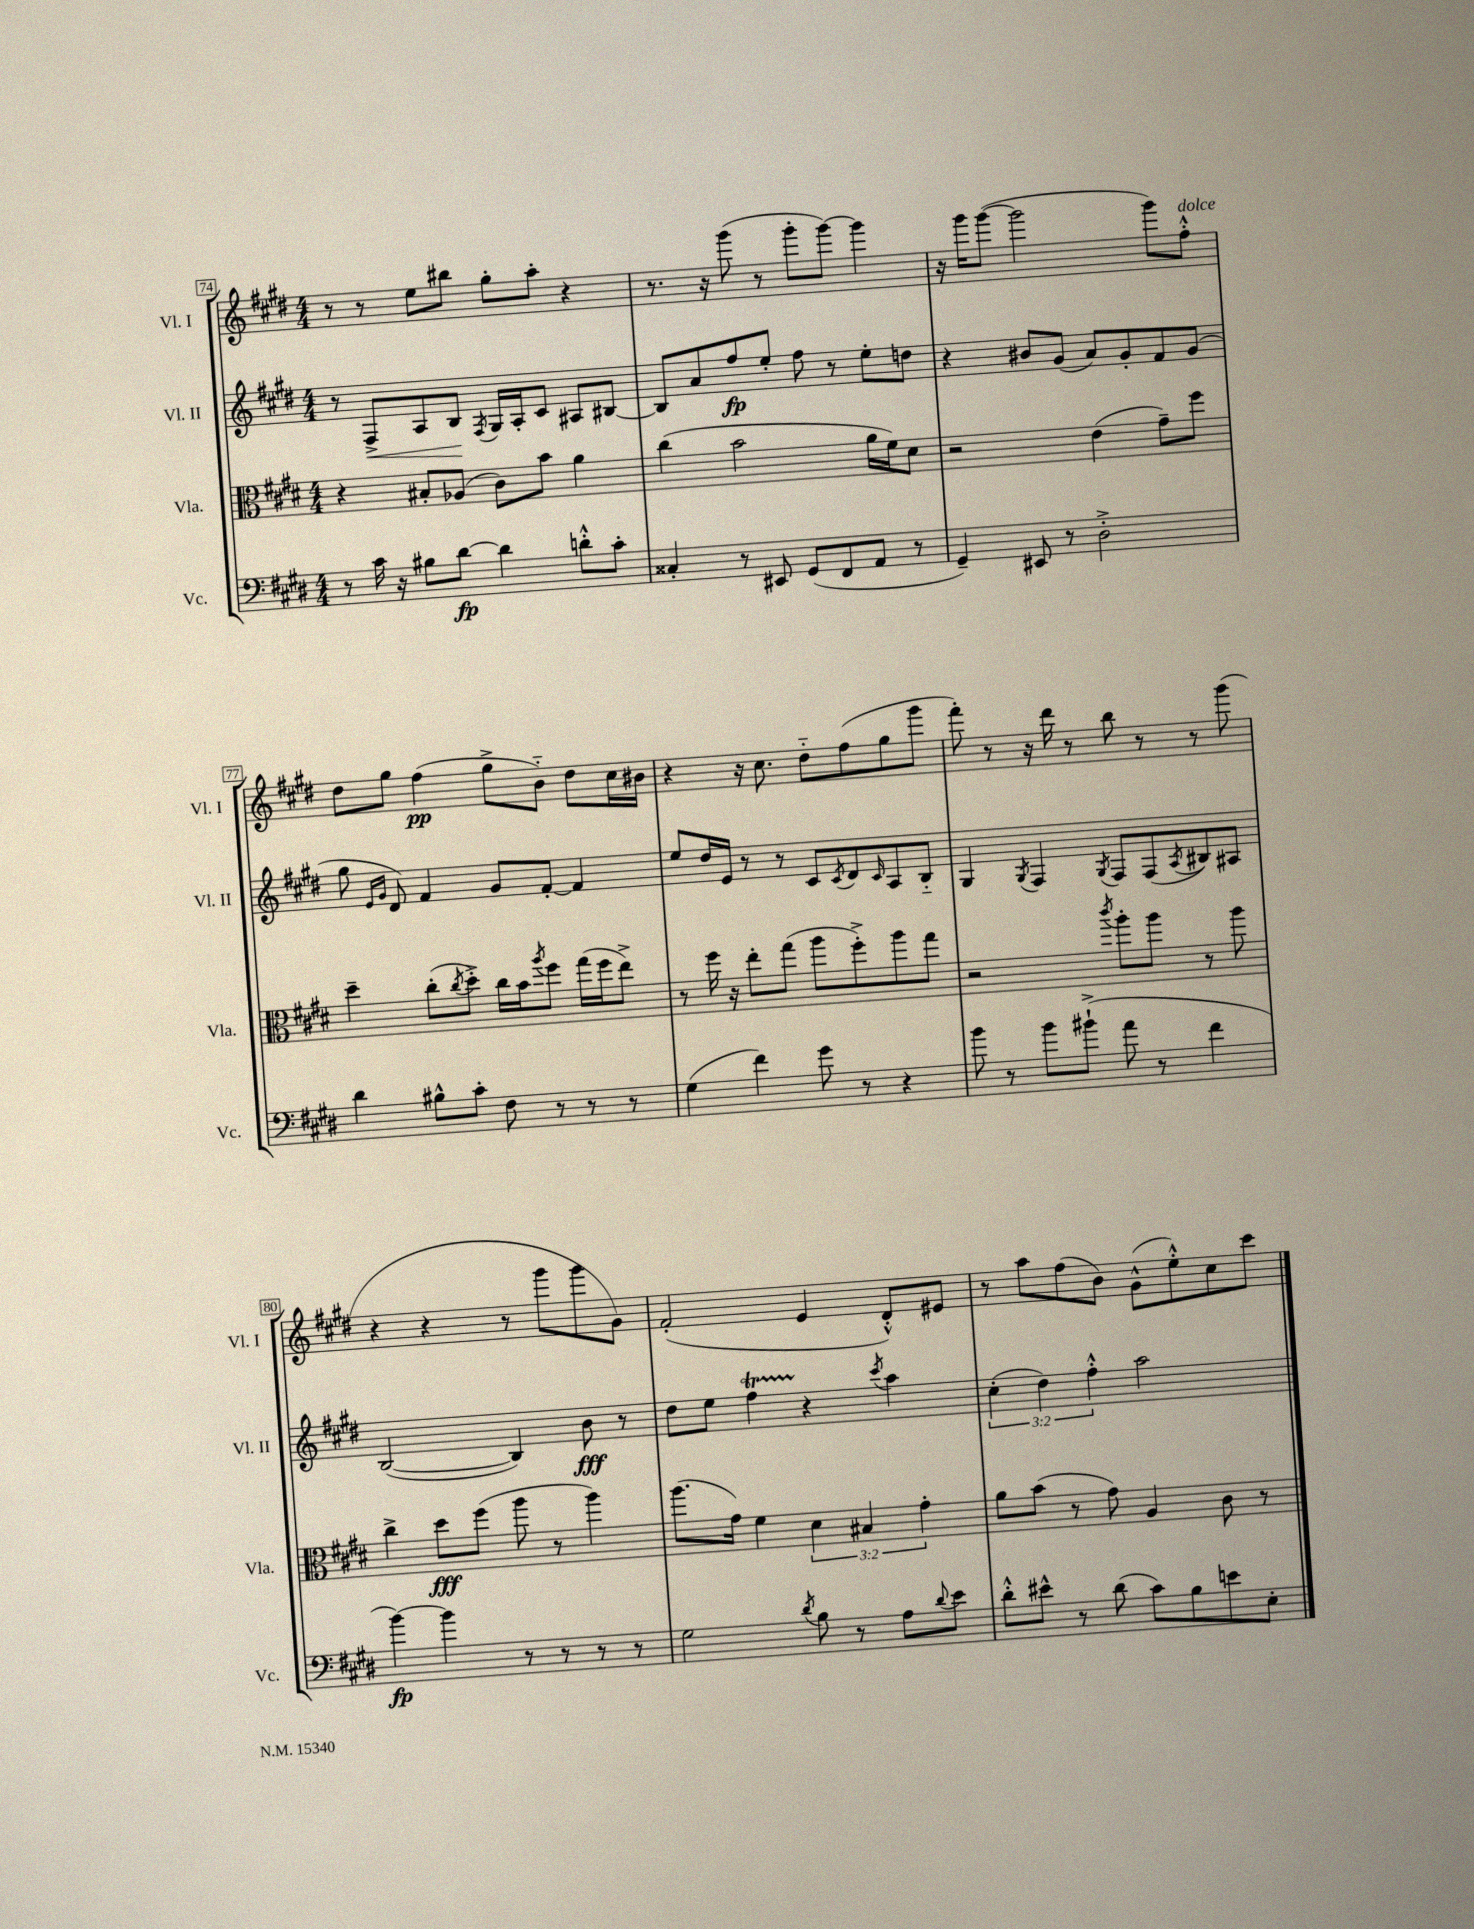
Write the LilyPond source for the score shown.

<<
\new StaffGroup <<
\new Staff = "s0" \with { instrumentName = "Vl. I" shortInstrumentName = "Vl. I" } {
    \clef treble \key e \major \numericTimeSignature \time 4/4
    r8 r8 e''8 bis''8 gis''8-. a''8-. r4 |
    r8. r16 gis'''8( r8 gis'''8-. gis'''8~) gis'''4 |
    r16 gis'''16 gis'''8~( gis'''2 gis'''8) fis''8-.-^^\markup { \italic "dolce" } |
    dis''8 gis''8 fis''4\pp( gis''8-> b'8-_) dis''8 cis''16 bis'16 |
    r4 r16 cis''8. dis''8-_ fis''8( gis''8 gis'''8 |
    fis'''8-.) r8 r16 dis'''16 r8 b''8 r8 r8 gis'''8( |
    r4 r4 r8 gis'''8 gis'''8 gis'8) |
    fis'2-.( e'4 dis'8-.-^) eis'8 |
    r8 a''8 fis''8( b'8) gis'8-^( e''8-.-^) cis''8 cis'''8 \bar "|." |
}
\new Staff = "s1" \with { instrumentName = "Vl. II" shortInstrumentName = "Vl. II" } {
    \clef treble \key e \major \numericTimeSignature \time 4/4 \override Staff.TupletNumber.text = #tuplet-number::calc-fraction-text
    r8 fis8->\< a8 b8\! \acciaccatura { fis8 } gis16 a16-. cis'8 ais8 bis8~ |
    bis8 a'8 fis''8\fp e''8-. fis''8 r8 e''8-. d''8 |
    r4 bis'8 gis'8( a'8) gis'8-. fis'8 gis'8( |
    gis''8 \grace { e'16 gis'16 } dis'8) fis'4 gis'8 fis'8~-. fis'4 |
    e''8 dis''16 e'16 r8 r8 cis'8 \acciaccatura { cis'8 } dis'8 \grace { cis'16 } a8 b8-_ |
    gis4 \acciaccatura { gis8 } fis4 \acciaccatura { gis8 } fis8 fis8( \acciaccatura { a8 } bis8) ais8 |
    b2~( b4) b'8\fff r8 |
    dis''8 e''8 fis''4\startTrillSpan r4\stopTrillSpan \acciaccatura { cis'''8 } a''4 |
    \tuplet 3/2 { cis''4-.( dis''4) fis''4-.-^ } a''2 \bar "|." |
}
\new Staff = "s2" \with { instrumentName = "Vla." shortInstrumentName = "Vla." } {
    \clef alto \key e \major \numericTimeSignature \time 4/4 \override Staff.TupletNumber.text = #tuplet-number::calc-fraction-text
    r4 bis8-. aes8( cis'8) b'8 a'4 |
    cis''4( b'2 a'16 fis'16) dis'8 |
    r2 e'4( gis'8--) fis''8 |
    dis''4-- cis''8-.( \acciaccatura { cis''8 } dis''8-.->) cis''16 b'16 \acciaccatura { a''8 } fis''8 gis''16( fis''16 e''8->) |
    r8 fis''16 r16 e''8-. gis''8( a''8 fis''8-.->) a''8 gis''8 |
    r2 \acciaccatura { cis'''8 } a''8-. a''8 r8 a''8 |
    cis''4-> dis''8\fff fis''8( a''8 r8 a''4) |
    a''8.( gis'16) fis'4 \tuplet 3/2 { dis'4 bis4 gis'4-. } |
    a'8 b'8( r8 gis'8) a4 cis'8 r8 \bar "|." |
}
\new Staff = "s3" \with { instrumentName = "Vc." shortInstrumentName = "Vc." } {
    \clef bass \key e \major \numericTimeSignature \time 4/4
    r8 cis'16 r16 bis8 dis'8~\fp dis'4 d'8-.-^ cis'8-. |
    cisis4-. r8 eis,8 gis,8( fis,8 a,8 r8 |
    gis,4--) eis,8 r8 dis2-.-> |
    dis'4 bis8-^ cis'8-. fis8 r8 r8 r8 |
    gis4( fis'4) gis'8 r8 r4 |
    b'8 r8 b'8 bis'8-!->( a'8 r8 fis'4 |
    b'4~\fp) b'4 r8 r8 r8 r8 |
    gis2 \acciaccatura { dis'8 } b8 r8 a8 \appoggiatura { dis'8 } e'8 |
    dis'8-.-^ eis'8-^ r8 dis'8( cis'8) b8 e'8 e8-. \bar "|." |
}
>>
>>
\layout { \context { \Score currentBarNumber = #74 \override BarNumber.stencil = #(make-stencil-boxer 0.1 0.3 ly:text-interface::print) } }
